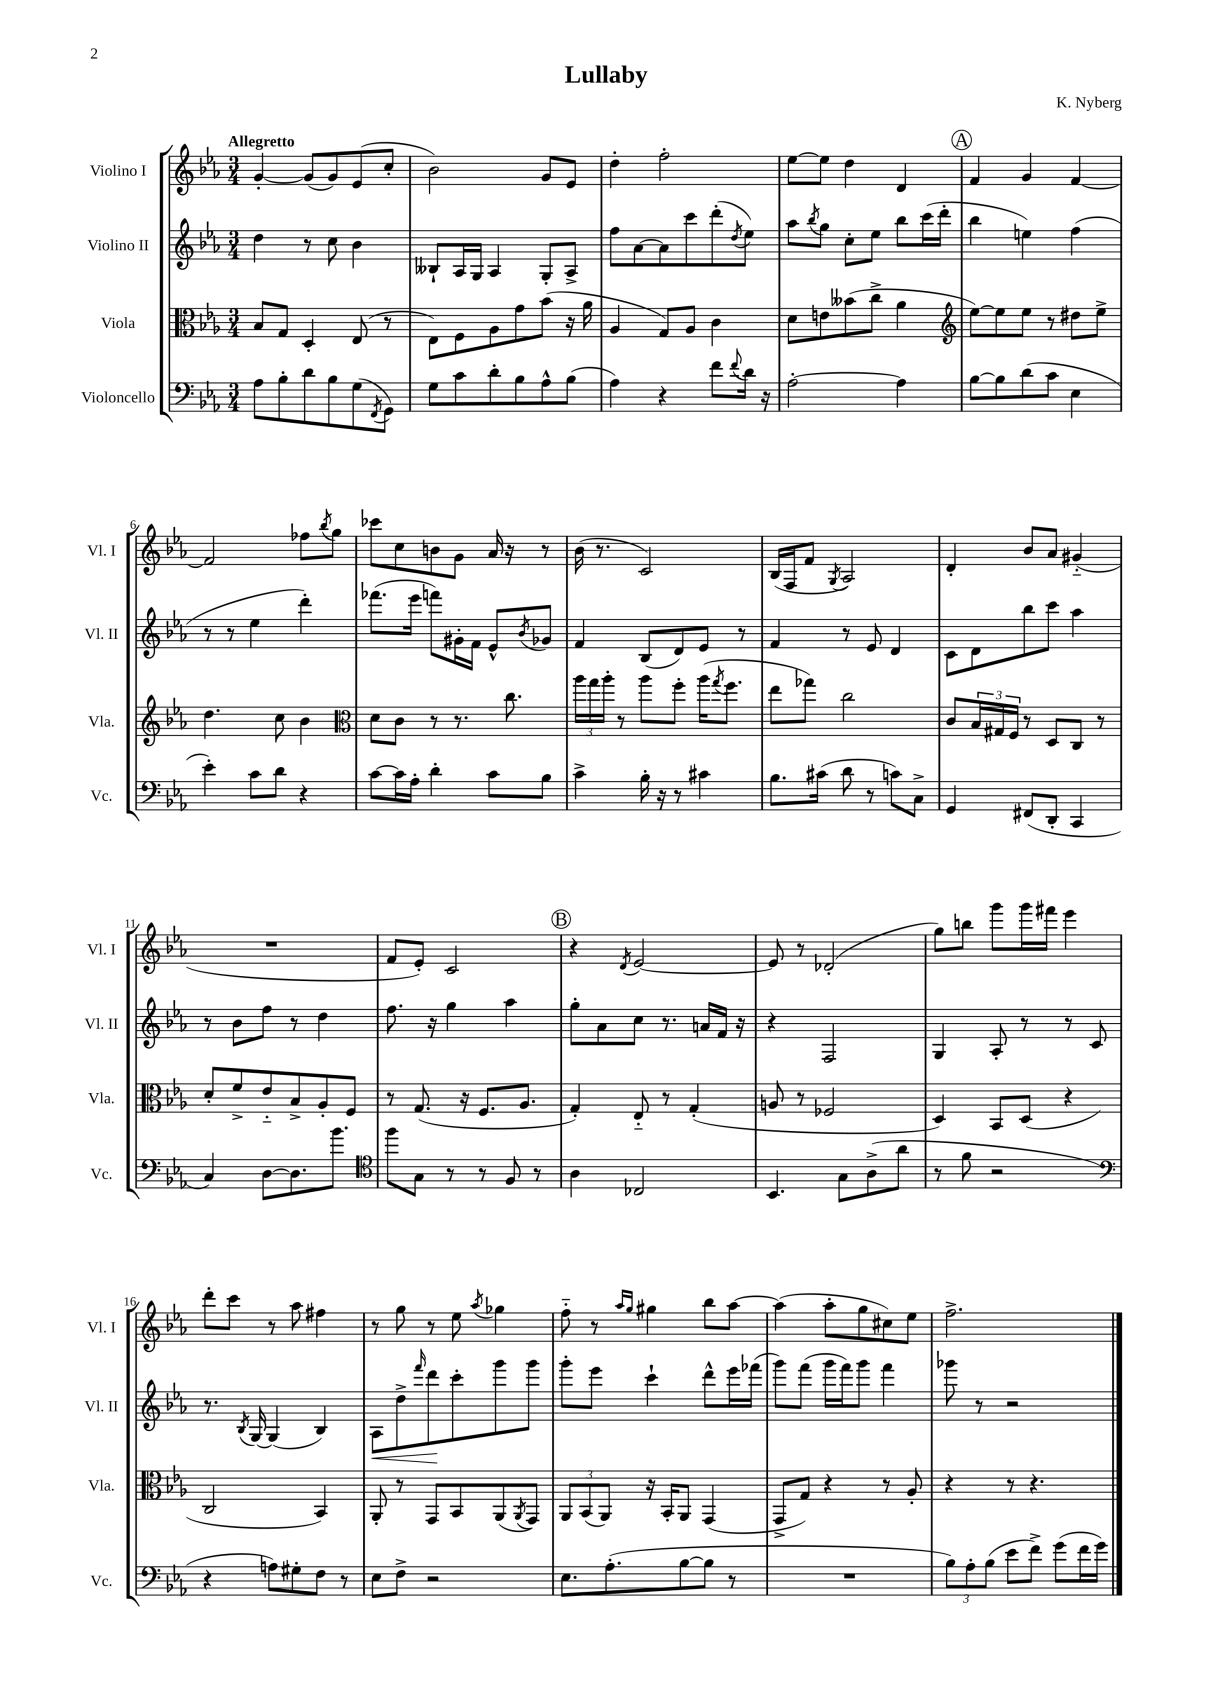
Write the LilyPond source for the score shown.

\header { title = "Lullaby" composer = "K. Nyberg" }
<<
\new StaffGroup <<
\new Staff = "s0" \with { instrumentName = "Violino I" shortInstrumentName = "Vl. I" } {
    \clef treble \key ees \major \numericTimeSignature \time 3/4 \tempo "Allegretto"
    g'4~-. g'8( g'8) ees'8( c''8-. |
    bes'2) g'8 ees'8 |
    d''4-. f''2-. |
    ees''8~ ees''8 d''4 d'4 |
    \mark \markup { \circle "A" } f'4 g'4 f'4~ |
    f'2 fes''8 \acciaccatura { bes''8 } g''8 |
    ces'''8 c''8 b'8 g'8 aes'16 r16 r8 |
    bes'16( r8. c'2) |
    bes16( f16 f'8 \acciaccatura { g8 } aes2) |
    d'4-. bes'8 aes'8 gis'4-_( |
    R2. |
    f'8 ees'8-.) c'2 |
    \mark \markup { \circle "B" } r4 \acciaccatura { d'8 } ees'2~ |
    ees'8 r8 des'2-.( |
    g''8) b''8 g'''8 g'''16 fis'''16 ees'''4 |
    d'''8-. c'''8 r8 aes''8 fis''4 |
    r8 g''8 r8 ees''8 \acciaccatura { aes''8 } ges''4 |
    f''8-_ r8 \grace { aes''16 g''16 } gis''4 bes''8 aes''8~ |
    aes''4( aes''8-. g''8 cis''8) ees''8 |
    f''2.-> \bar "|." |
}
\new Staff = "s1" \with { instrumentName = "Violino II" shortInstrumentName = "Vl. II" } {
    \clef treble \key ees \major \numericTimeSignature \time 3/4
    d''4 r8 c''8 bes'4 |
    beses8-! aes16 g16 aes4 g8-. aes8-> |
    f''8 aes'8~ aes'8 c'''8 d'''8-.( \acciaccatura { d''8 } ees''8) |
    aes''8 \acciaccatura { bes''8 } g''8 c''8-. ees''8 bes''8 c'''16( d'''16-. |
    \mark \markup { \circle "A" } bes''4 e''4) f''4( |
    r8 r8 ees''4 d'''4-.) |
    fes'''8.( ees'''16 f'''8) gis'16-. f'16 ees'8-^ \acciaccatura { bes'8 } ges'8 |
    f'4 bes8( d'8) ees'8 r8 |
    f'4 r8 ees'8 d'4 |
    c'8 d'8 bes''8 c'''8 aes''4 |
    r8 bes'8 f''8 r8 d''4 |
    f''8. r16 g''4 aes''4 |
    \mark \markup { \circle "B" } g''8-. aes'8 c''8 r8. a'16 f'16 r16 |
    r4 f2 |
    g4 aes8-. r8 r8 c'8 |
    r8. \acciaccatura { bes8 } g16~ g4( bes4) |
    aes8\< d''8-> \grace { f'''16 } d'''8\! c'''8-. g'''8 g'''8 |
    g'''8-. ees'''8 c'''4-! d'''8-^ ees'''16 fes'''16( |
    g'''8) f'''8( g'''16 f'''16) g'''8 f'''4 |
    ges'''8 r8 r2 \bar "|." |
}
\new Staff = "s2" \with { instrumentName = "Viola" shortInstrumentName = "Vla." } {
    \clef alto \key ees \major \numericTimeSignature \time 3/4
    bes8 g8 d4-. ees8( r8 |
    ees8) f8 aes8 g'8 bes'8( r16 aes'16 |
    aes4 g8) aes8 c'4 |
    d'8 e'8 beses'8( c''8-> aes'4 |
    \mark \markup { \circle "A" } \clef treble ees''8~) ees''8 ees''8 r8 dis''8 ees''8-> |
    d''4. c''8 bes'4 |
    \clef alto d'8 c'8 r8 r8. c''8. |
    \tuplet 3/2 { aes''16 g''16 aes''16-. } r8 aes''8 f''8-. aes''16( \acciaccatura { g''8 } f''8. |
    ees''8 ges''8) c''2 |
    c'8 \tuplet 3/2 { bes16 gis16 f16 } r8 d8 c8 r8 |
    d'8-. f'8-> ees'8-_ bes8-> aes8-. f8 |
    r8 g8.( r16 f8. aes8. |
    \mark \markup { \circle "B" } g4-.) ees8-_ r8 g4-.( |
    a8 r8 fes2 |
    d4) bes,8 d8( r4 |
    c2 bes,4) |
    aes,8-. r8 g,8 bes,8 aes,8( \acciaccatura { aes,8 } g,8) |
    \tuplet 3/2 { aes,8 bes,8( aes,8) } r16 bes,16-. aes,8 g,4( |
    g,8-> g8) r4 r8 aes8-. |
    r4 r8 r4. \bar "|." |
}
\new Staff = "s3" \with { instrumentName = "Violoncello" shortInstrumentName = "Vc." } {
    \clef bass \key ees \major \numericTimeSignature \time 3/4
    aes8 bes8-. d'8 bes8 g8( \acciaccatura { f,8 } g,8) |
    g8 c'8 d'8-. bes8 aes8-^ bes8( |
    aes4) r4 f'8 \appoggiatura { f'8 } d'16 r16 |
    aes2~-. aes4 |
    \mark \markup { \circle "A" } bes8~ bes8 d'8( c'8 ees4 |
    ees'4-.) c'8 d'8 r4 |
    c'8~ c'16 aes16-. d'4-. c'8 bes8 |
    c'4-> bes16-. r16 r8 cis'4 |
    bes8. cis'16( d'8 r8 c'8) c8-> |
    g,4 fis,8( d,8-. c,4 |
    c4) d8~ d8. bes'8. |
    \clef tenor f''8 g8 r8 r8 f8 r8 |
    \mark \markup { \circle "B" } aes4 ces2 |
    bes,4. g8 aes8->( aes'8 |
    r8 f'8 r2 |
    \clef bass r4 a8) gis8-. f8 r8 |
    ees8 f8-> r2 |
    ees8. aes8.-.( bes8~ bes8 r8 |
    R2. |
    \tuplet 3/2 { bes8) aes8-. bes8( } ees'8 f'8->) g'8( f'16 g'16) \bar "|." |
}
>>
>>
